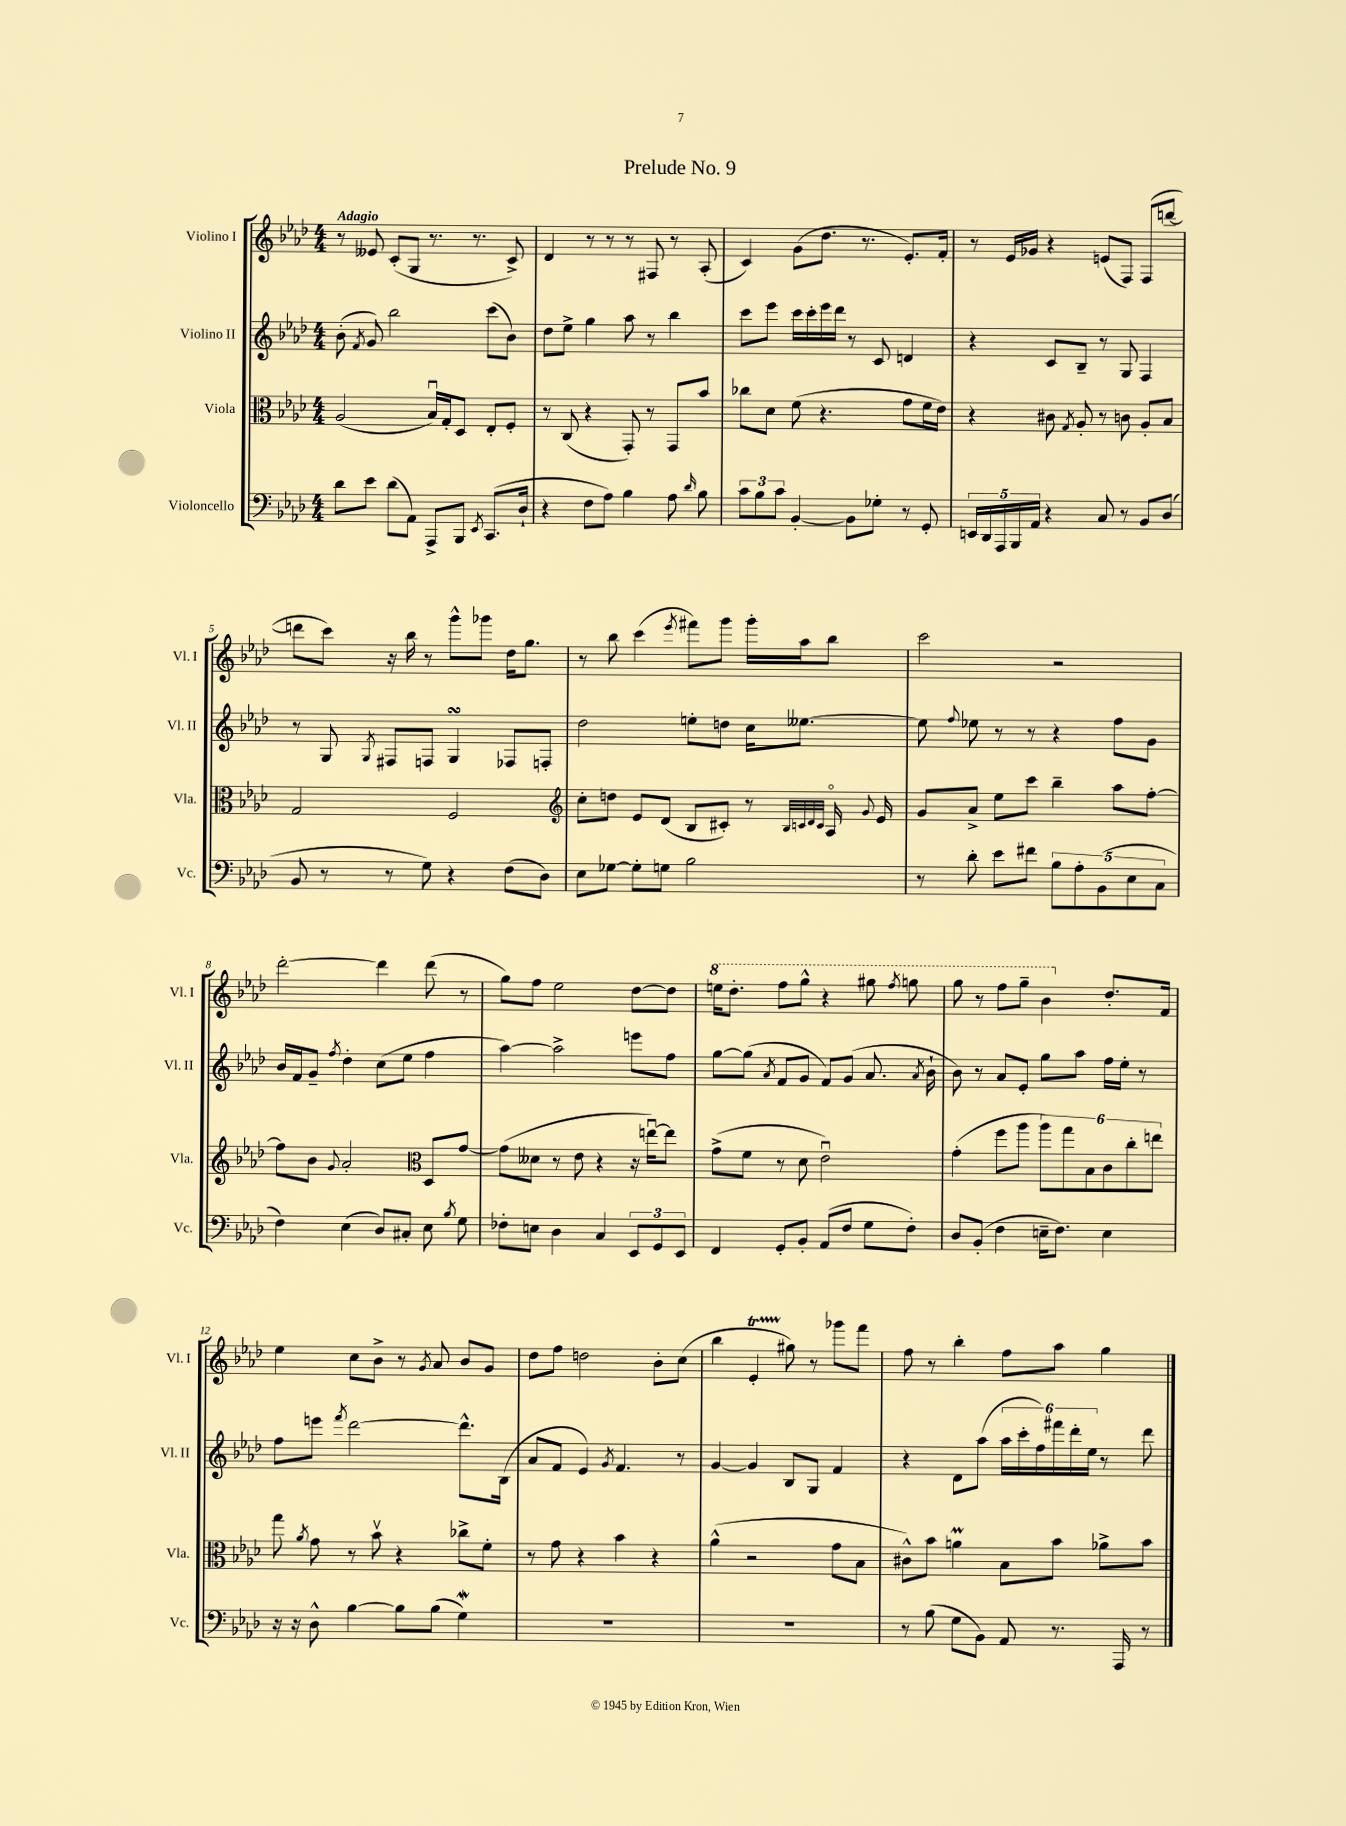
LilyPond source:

\header { title = "Prelude No. 9" }
<<
\new StaffGroup <<
\new Staff = "s0" \with { instrumentName = "Violino I" shortInstrumentName = "Vl. I" } {
    \clef treble \key aes \major \numericTimeSignature \time 4/4 \tempo "Adagio"
    \autoBeamOff r8 eeses'8 c'8[-.( g8] r8. r8. c'8->) |
    des'4 r8 r8 r8 fis8 r8 aes8-.( |
    c'4) g'8[( des''8.] r8. ees'8.[-.) f'16]-. |
    r8 ees'16[ ges'16] r4 e'8[( f8]) f8[( d'''8]~ |
    d'''8[ c'''8]) r16 bes''16 r8 g'''8[-^ ges'''8] des''16[ g''8.] |
    r8 bes''8 c'''4( \acciaccatura { ees'''8 } fis'''8[) g'''8] g'''16[-. aes''16 bes''8] |
    c'''2 r2 |
    des'''2~-. des'''4 des'''8( r8 |
    g''8[) f''8] ees''2 des''8[~ des''8] |
    \ottava #1 e'''16[ des'''8.]-. f'''8[ g'''8]-^ r4 gis'''8 \acciaccatura { f'''8 } g'''8 |
    g'''8 r8 f'''8[ g'''8]-- bes''4 \ottava #0 des''8.[-. f'16] |
    ees''4 c''8[ bes'8]-> r8 \acciaccatura { g'8 } aes'8 bes'8[ g'8] |
    des''8[ f''8] d''2 bes'8[-. c''8]( |
    bes''4 ees'4-.\startTrillSpan gis''8\stopTrillSpan) r8 ges'''8[ f'''8] |
    f''8 r8 bes''4-. f''8[ aes''8] g''4 \bar "|." |
}
\new Staff = "s1" \with { instrumentName = "Violino II" shortInstrumentName = "Vl. II" } {
    \clef treble \key aes \major \numericTimeSignature \time 4/4
    \autoBeamOff bes'8-.( \acciaccatura { f'8 } g'8) bes''2 c'''8[( bes'8]) |
    des''8[ ees''8]-> g''4 aes''8 r8 bes''4 |
    c'''8[ ees'''8] c'''16[ c'''16-. ees'''16 des'''16] r8 c'8 d'4 |
    r4 c'8[ bes8]-- r8 g8 f4 |
    r8 g8 \acciaccatura { g8 } fis8[ f8] g4\turn fes8[ f8]-. |
    des''2 e''8[-. d''8] c''16[ eeses''8.]~ |
    eeses''8 \appoggiatura { f''8 } ees''8 r8 r8 r4 f''8[ g'8] |
    bes'16[ f'16 g'8]-- \acciaccatura { f''8 } des''4-. c''8[( ees''8] f''4 |
    aes''4~) aes''2-> e'''8[ f''8] |
    g''8[~ g''8]( \acciaccatura { aes'8 } f'8[ g'8] f'8[) g'8]( aes'8. \acciaccatura { aes'8 } bes'16-! |
    bes'8) r8 aes'8[ ees'8]-. g''8[ aes''8] f''16[ ees''16]-. r8 |
    f''8[ e'''8] \acciaccatura { f'''8 } des'''2~ des'''8.[-^ bes16]( |
    aes'8[ f'8] ees'4) \acciaccatura { g'8 } f'4. r8 |
    g'4~ g'4 bes8[ g8] f'4 |
    r4 des'8[ aes''8]( \tuplet 6/4 { aes''16[ c'''16-. f''16) fis'''16 des'''16-. ees''16] } r8 des'''8 \bar "|." |
}
\new Staff = "s2" \with { instrumentName = "Viola" shortInstrumentName = "Vla." } {
    \clef alto \key aes \major \numericTimeSignature \time 4/4
    \autoBeamOff aes2( bes16[\downbow) g16-. des8] ees8[-. f8]-. |
    r8 c8( r4 g,8-.) r8 g,8[ bes'8] |
    ces''8[ des'8] f'8( r4. g'8[ f'16 ees'16]) |
    r4 cis'8 \acciaccatura { g8 } aes8-. r8 c'8 aes8[-. bes8] |
    g2 f2 |
    \clef treble c''8[-. d''8] ees'8[ des'8]( bes8[ cis'8]-.) r8 \grace { bes32[ c'32 des'32 c'32] } aes16\flageolet \appoggiatura { g'8 } ees'16 |
    g'8[ aes'8]-> ees''8[ c'''8] bes''4-- aes''8[ f''8]~-. |
    f''8[ bes'8] \appoggiatura { g'8 } aes'2-. \clef alto des8[ g'8]~ |
    g'8[( deses'8] r8 ees'8 r4 r16 e''16[~\downbow) e''8] |
    g'8[->( f'8] r8 des'8 ees'2\downbow) |
    g'4-.( f''8[ aes''8] \tuplet 6/4 { aes''8[) g''8 bes8 c'8 c''8-. e''8] } |
    g''8 \acciaccatura { aes'8 } g'8 r8 bes'8\upbow r4 ces''8[-> f'8]-. |
    r8 g'8 r4 bes'4 r4 |
    aes'4-^( r2 g'8[ bes8] |
    cis'8[-^) bes'8] a'4\prall bes8[ bes'8] aes'8[-> bes'8] \bar "|." |
}
\new Staff = "s3" \with { instrumentName = "Violoncello" shortInstrumentName = "Vc." } {
    \clef bass \key aes \major \numericTimeSignature \time 4/4
    \autoBeamOff des'8[ ees'8] des'8[( aes,8]) aes,,8[-> bes,,8] \acciaccatura { ees,8 } c,8.[( des16]-! |
    r4 f8[ aes8]) bes4 aes8 \grace { des'16 } bes8 |
    \tuplet 3/2 { c'8[ bes8 c'8] } bes,4~-. bes,8[ ges8]-. r8 g,8-. |
    \tuplet 5/4 { e,16[ des,16 aes,,16 bes,,16 aes,16] } r4 c8 r8 bes,8[ des8]( |
    bes,8 r8 r8 g8) r4 f8[( des8]) |
    ees8[ ges8]~ ges8[-. g8] bes2 |
    r8 des'8-. ees'8[ fis'8] \tuplet 5/4 { bes8[ aes8-. bes,8( ees8 c8] } |
    f4) ees4( des8[) cis8]-. ees8 \acciaccatura { bes8 } g8 |
    fes8[-. e8] des4 c4 \tuplet 3/2 { ees,8[ g,8 ees,8] } |
    f,4 g,8[-. bes,8]-. aes,8[( f8] g8[ f8]-.) |
    des8[ bes,8]-.( f4 e16[-- f8.]) e4 |
    r16 r16 des8-^ bes4~ bes8[ bes8]( g4\mordent) |
    R1 |
    R1 |
    r8 bes8( g8[ bes,8]) aes,8 r8. aes,,16 r8 \bar "|." |
}
>>
>>
